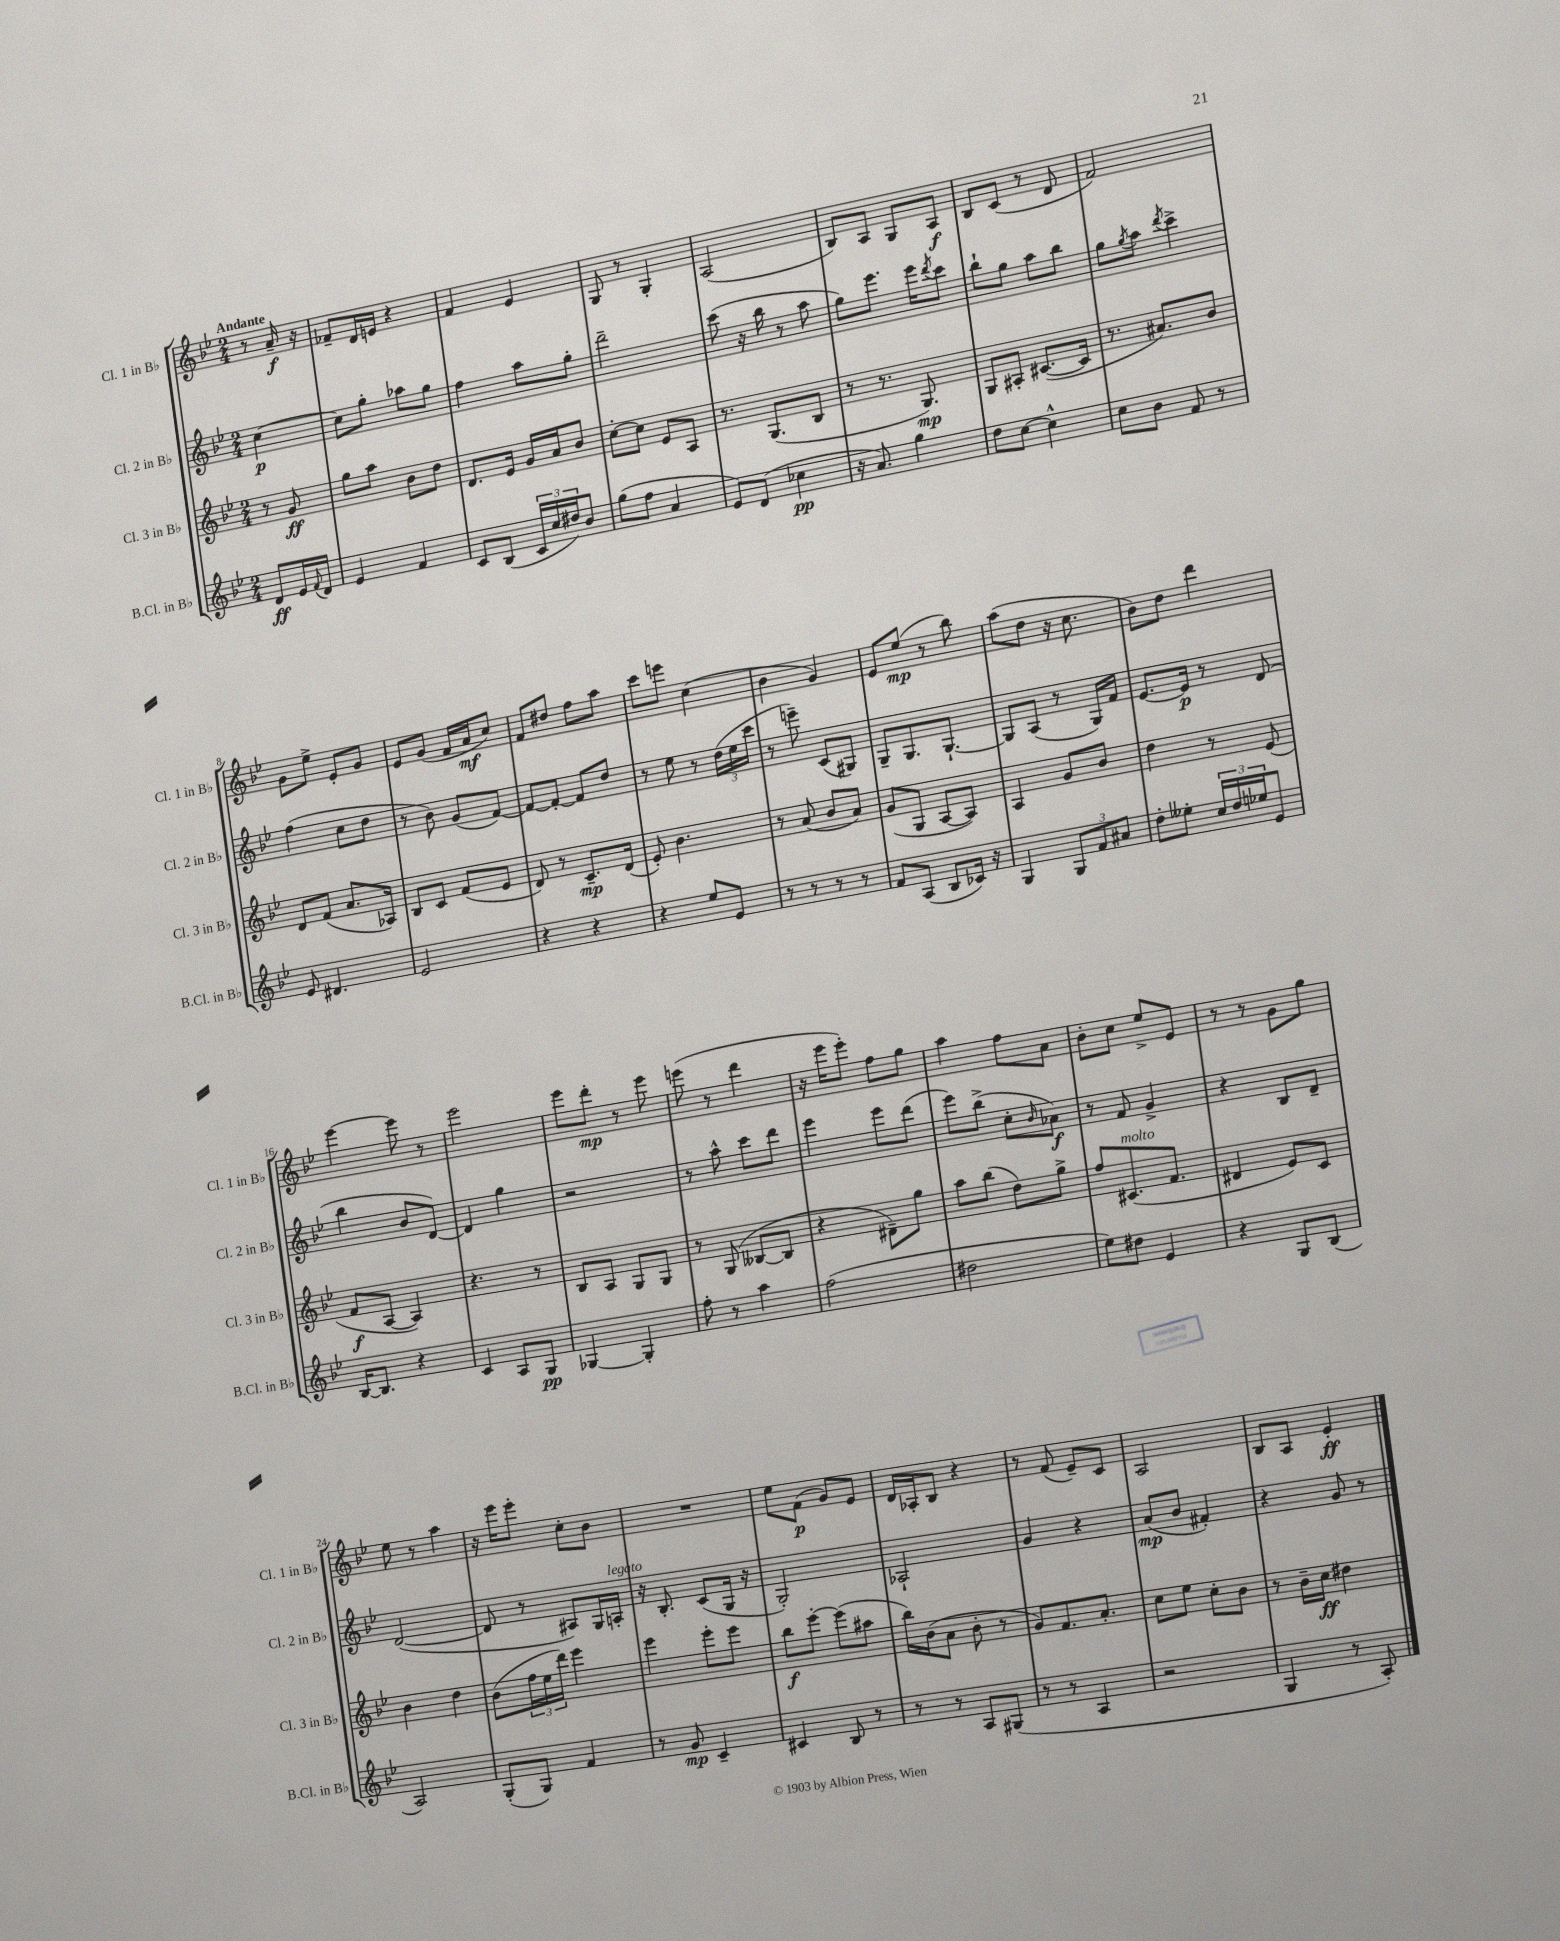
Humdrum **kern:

**kern	**dynam	**kern	**dynam	**kern	**dynam	**kern	**dynam
*part4	*part4	*part3	*part3	*part2	*part2	*part1	*part1
*staff4	*staff4	*staff3	*staff3	*staff2	*staff2	*staff1	*staff1
*I"B.Cl. in B♭	*	*I"Cl. 3 in B♭	*	*I"Cl. 2 in B♭	*	*I"Cl. 1 in B♭	*
*I'B.Cl. in B♭	*	*I'Cl. 3 in B♭	*	*I'Cl. 2 in B♭	*	*I'Cl. 1 in B♭	*
*clefG2	*	*clefG2	*	*clefG2	*	*clefG2	*
*k[b-e-]	*	*k[b-e-]	*	*k[b-e-]	*	*k[b-e-]	*
*M2/4	*	*M2/4	*	*M2/4	*	*M2/4	*
=	=	=	=	=	=	=	=
!	!	!	!	!	!	!LO:TX:a:B:t=Andante	!
8d/L	ff	8r	.	[4cc\	p	8r	.
16e-/L	.	8g/	ff	.	.	16a~/	f
8qqf/	.	.	.	.	.	.	.
16d/JJ	.	.	.	.	.	16r	.
=1	=1	=1	=1	=1	=1	=1	=1
4e-/	.	8gg\L	.	8cc\L]	.	8f-X~/L	.
.	.	8aa\J	.	8gg'\J	.	16d/L	.
.	.	.	.	.	.	16en/JJ	.
4f/	.	8b-\L	.	8aa-X\L	.	4r	.
.	.	8dd\J	.	8gg\J	.	.	.
=2	=2	=2	=2	=2	=2	=2	=2
8c/L	.	8.d/L	.	4ff\	.	4f/	.
(8B-/J	.	.	.	.	.	.	.
.	.	16e-/Jk	.	.	.	.	.
24c/LL	.	16g/LL	.	8aa\L	.	4e-/	.
24cc/	.	.	.	.	.	.	.
.	.	16a/J	.	.	.	.	.
24dd#X/J)	.	.	.	.	.	.	.
8b-/J	.	8b-/J	.	8gg'\J	.	.	.
=3	=3	=3	=3	=3	=3	=3	=3
(8gg\L	.	[8cc'\L	.	2ddd~\	.	8G/	.
8ff\J	.	8cc\J]	.	.	.	8r	.
4a/	.	8e-/L	.	.	.	4G'/	.
.	.	8A/J	.	.	.	.	.
=4	=4	=4	=4	=4	=4	=4	=4
8e-/L)	.	8.r	.	(8ccc\	.	(2A/	.
(8d/J	.	.	.	16r	.	.	.
.	.	(8.G/L	.	16bb-\	.	.	.
4cc-X\	pp	.	.	8r	.	.	.
.	.	8B-/J	.	8aa\	.	.	.
=5	=5	=5	=5	=5	=5	=5	=5
16r	.	8r	.	8gg\L)	.	8B-/L)	.
8.a/)	.	.	.	.	.	.	.
.	.	8.r	.	8.eee-\J	.	8A/J	.
4gg\	.	.	.	.	.	8G/L	.
.	.	8.G/)	mp	16eee-\KL	.	.	.
.	.	.	.	8qddd/	.	.	.
.	.	.	.	8ccc\J	.	8A/J	f
=6	=6	=6	=6	=6	=6	=6	=6
8dd\L	.	8G/L	.	8bb-`\L	.	8B-/L	.
[8cc\J	.	8A#X'/J	.	8gg\J	.	(8c/J	.
4cc^^\]	.	([8.c#X/L	.	8aa\L	.	8r	.
.	.	.	.	8bb-\J	.	8d/	.
.	.	16c#/Jk]	.	.	.	.	.
=7	=7	=7	=7	=7	=7	=7	=7
8cc\L	.	8.r	.	8gg\L	.	2f/)	.
.	.	.	.	8qgg/	.	.	.
8b-\J	.	.	.	8aa\J	.	.	.
.	.	8.a#X/L)	.	.	.	.	.
.	.	.	.	8qddd/	.	.	.
8f/	.	.	.	4ccc^\	.	.	.
8r	.	8b-/J	.	.	.	.	.
!!LO:LB:g=z
=8	=8	=8	=8	=8	=8	=8	=8
8e-/	.	8d/L	.	(4ff\	.	8g\L	.
4.d#X/	.	(8f/J	.	.	.	8ee-^\J	.
.	.	8.a/L	.	8cc\L	.	8e-'/L	.
.	.	.	.	8dd\J	.	8g/J	.
.	.	16A-X/Jk)	.	.	.	.	.
=9	=9	=9	=9	=9	=9	=9	=9
2e-/	.	8B-/L	.	8r	.	8e-/L	.
.	.	8c/J	.	8b-\)	.	(8g/J	.
.	.	(8f/L	.	(8g/L	.	16f/LL	.
.	.	.	.	.	.	16a/J	mf
.	.	8e-/J	.	[8f/J)	.	8cc/J)	.
=10	=10	=10	=10	=10	=10	=10	=10
4r	.	8d/)	.	8f/L_	.	8f/L	.
.	.	8r	.	8f'/J_	.	8dd#X/J	.
4r	.	8.c~/L	mp	8f/L]	.	8ff\L	.
.	.	.	.	8dd/J	.	8aa\J	.
.	.	(16d/Jk	.	.	.	.	.
=11	=11	=11	=11	=11	=11	=11	=11
4r	.	8e-'/)	.	8r	.	8ccc\L	.
.	.	4.b-\	.	8ee-\	.	8eeen\J	.
8ee-/L	.	.	.	8r	.	(4cc\	.
8e-/J	.	.	.	(24dd\LL	.	.	.
.	.	.	.	24ee-\	.	.	.
.	.	.	.	24ccc\JJ	.	.	.
=12	=12	=12	=12	=12	=12	=12	=12
8r	.	8r	.	8r	.	4b-\	.
8r	.	(8a/	.	8eeen~\)	.	.	.
8r	.	8b-/L	.	(8c/L	.	4g/)	.
8r	.	8a/J)	.	8G#X/J)	.	.	.
=13	=13	=13	=13	=13	=13	=13	=13
8f/L	.	(8g/L	.	8G~/L	.	8e-/L	.
(8A/J	.	8G/J	.	8.G/	.	(8ee-/J	mp
8B-/L	.	[8A/L	.	.	.	8r	.
.	.	.	.	[8.G`/J	.	.	.
16c-X/Jk)	.	8A/J])	.	.	.	8bb-\)	.
16r	.	.	.	.	.	.	.
=14	=14	=14	=14	=14	=14	=14	=14
4G/	.	4A/	.	8G/L]	.	(8aa\L	.
.	.	.	.	(8A/J	.	8dd\J	.
12G/L	.	8g/L	.	8r	.	16r	.
.	.	.	.	.	.	8.cc\	.
12f/	.	.	.	.	.	.	.
.	.	8b-/J	.	16G/LL)	.	.	.
12a#X/J	.	.	.	.	.	.	.
.	.	.	.	16f/JJ	.	.	.
=15	=15	=15	=15	=15	=15	=15	=15
8dd'\L	.	4dd\	.	[8.e-/L	.	8b-\L)	.
8ee--X'\J	.	.	.	.	.	8dd\J	.
.	.	.	.	16e-/Jk]	p	.	.
24cc/LL	.	8r	.	8r	.	4ddd\	.
24dd/	.	.	.	.	.	.	.
24ee-X/J	.	.	.	.	.	.	.
8e-/J	.	(8e-/	.	(8d/	.	.	.
!!LO:LB:g=z
=16	=16	=16	=16	=16	=16	=16	=16
[16B-/KL	.	8f/L	f	4bb-\	.	[4eee-\	.
8.B-/J]	.	.	.	.	.	.	.
.	.	[8A/J	.	.	.	.	.
4r	.	4A/])	.	8b-/L	.	8eee-\]	.
.	.	.	.	[8d/J)	.	8r	.
=17	=17	=17	=17	=17	=17	=17	=17
4c/	.	4.r	.	4d/]	.	2eee-\	.
8A/L	.	.	.	4gg\	.	.	.
8G/J	pp	8r	.	.	.	.	.
=18	=18	=18	=18	=18	=18	=18	=18
[4G-X/	.	8B-/L	.	2r	.	8eee-\L	.
.	.	8A/J	.	.	.	8ddd'\J	mp
4G-'/]	.	8G/L	.	.	.	8r	.
.	.	8G/J	.	.	.	8eee-\	.
=19	=19	=19	=19	=19	=19	=19	=19
8ff'\	.	8r	.	8r	.	(8eeen\	.
8r	.	(8G/	.	8aa^^\	.	8r	.
4aa\	.	[8B--X/L	.	8ccc\L	.	4ddd\	.
.	.	8B--/J]	.	8ddd\J	.	.	.
=20	=20	=20	=20	=20	=20	=20	=20
(2ff\	.	4r	.	4eee-\	.	16r	.
.	.	.	.	.	.	16eee-\KL	.
.	.	.	.	.	.	8eee-'\J)	.
.	.	8d#X~\L)	.	8eee-\L	.	8ff\L	.
.	.	8gg\J	.	(8ddd\J	.	8gg\J	.
=21	=21	=21	=21	=21	=21	=21	=21
2dd#X\	.	8aa\L	.	8eee-\L)	.	4aa\	.
.	.	(8bb-\J	.	(8bb-^\J	.	.	.
.	.	8dd\L)	.	8cc'\L	.	8ff\L	.
.	.	.	.	16qqb-/	.	.	.
.	.	8gg^\J	.	8a-X\J)	f	8a\J	.
=22	=22	=22	=22	=22	=22	=22	=22
8ee-\L)	.	8ff/L	.	8r	.	8b-'\L	.
!	!	!LO:TX:a:i:t=molto	!	!	!	!	!
8dd#X\J	.	(8.c#X/	.	8f/	.	8cc\J	.
4e-/	.	.	.	4g^/	.	8ee-^/L	.
.	.	8.f/J	.	.	.	.	.
.	.	.	.	.	.	8e-/J	.
=23	=23	=23	=23	=23	=23	=23	=23
4r	.	4d#X/	.	4r	.	8r	.
.	.	.	.	.	.	8r	.
8G/L	.	8e-/L)	.	8B-/L	.	8g\L	.
(8B-/J	.	8c/J	.	8d~/J	.	8gg\J	.
!!LO:LB:g=z
=24	=24	=24	=24	=24	=24	=24	=24
2A/)	.	4b-\	.	([2d/	.	8ee-\	.
.	.	.	.	.	.	8r	.
.	.	4dd\	.	.	.	4aa\	.
=25	=25	=25	=25	=25	=25	=25	=25
(8G'/L	.	(8b-\L	.	8d/]	.	16r	.
.	.	.	.	.	.	16eee-\KL	.
8G/J)	.	24ff\L	.	8r	.	8eee-'\J	.
.	.	24ee-\	.	.	.	.	.
.	.	24ddd\JJ)	.	.	.	.	.
4f/	.	4eee-\	.	8A#X/L)	.	8cc'\L	.
.	.	.	.	16G/L	.	8b-\J	.
!	!	!	!	!LO:TX:a:i:t=legato	!	!	!
.	.	.	.	16An'/JJ	.	.	.
=26	=26	=26	=26	=26	=26	=26	=26
8r	.	4eee-\	.	16r	.	2r	.
.	.	.	.	8.B-'/	.	.	.
8g/	mp	.	.	.	.	.	.
4c~/	.	8eee-'\L	.	(8c/L	.	.	.
.	.	8eee-\J	.	16G/Jk	.	.	.
.	.	.	.	16r	.	.	.
=27	=27	=27	=27	=27	=27	=27	=27
4c#X/	.	8bb-\L	f	2G'/)	.	8ee-\L	.
.	.	[8eee-'\J	.	.	.	(8f\J	p
8B-/	.	(8eee-\L]	.	.	.	8g/L)	.
8r	.	8aa#X\J	.	.	.	8e-/J	.
=28	=28	=28	=28	=28	=28	=28	=28
8r	.	16bb-\LL)	.	2A-X`/	.	16d/LL	.
.	.	(16b-\J	.	.	.	16A-X'/J	.
8r	.	8a\J	.	.	.	8B-/J	.
8A/L	.	8b-'\	.	.	.	4r	.
(8G#X/J	.	8r	.	.	.	.	.
=29	=29	=29	=29	=29	=29	=29	=29
8r	.	8g/L)	.	4g/	.	8r	.
8r	.	8.f/	.	.	.	(8f/	.
4A/	.	.	.	4r	.	8e-~/L)	.
.	.	8.a'/J	.	.	.	.	.
.	.	.	.	.	.	8c/J	.
=30	=30	=30	=30	=30	=30	=30	=30
2r	.	8cc\L	.	(8a/L	mp	2A/	.
.	.	8ee-\J	.	8b-/J	.	.	.
.	.	8cc'\L	.	4f#X'/)	.	.	.
.	.	8b-\J	.	.	.	.	.
=31	=31	=31	=31	=31	=31	=31	=31
4G/	.	8r	.	4r	.	8B-/L	.
.	.	16b-~\LL	.	.	.	8A/J	.
.	.	16cc\JJ	ff	.	.	.	.
8r	.	4dd#X\	.	8g/	.	4e-'/	ff
8A'/)	.	.	.	8r	.	.	.
==	==	==	==	==	==	==	==
*-	*-	*-	*-	*-	*-	*-	*-
